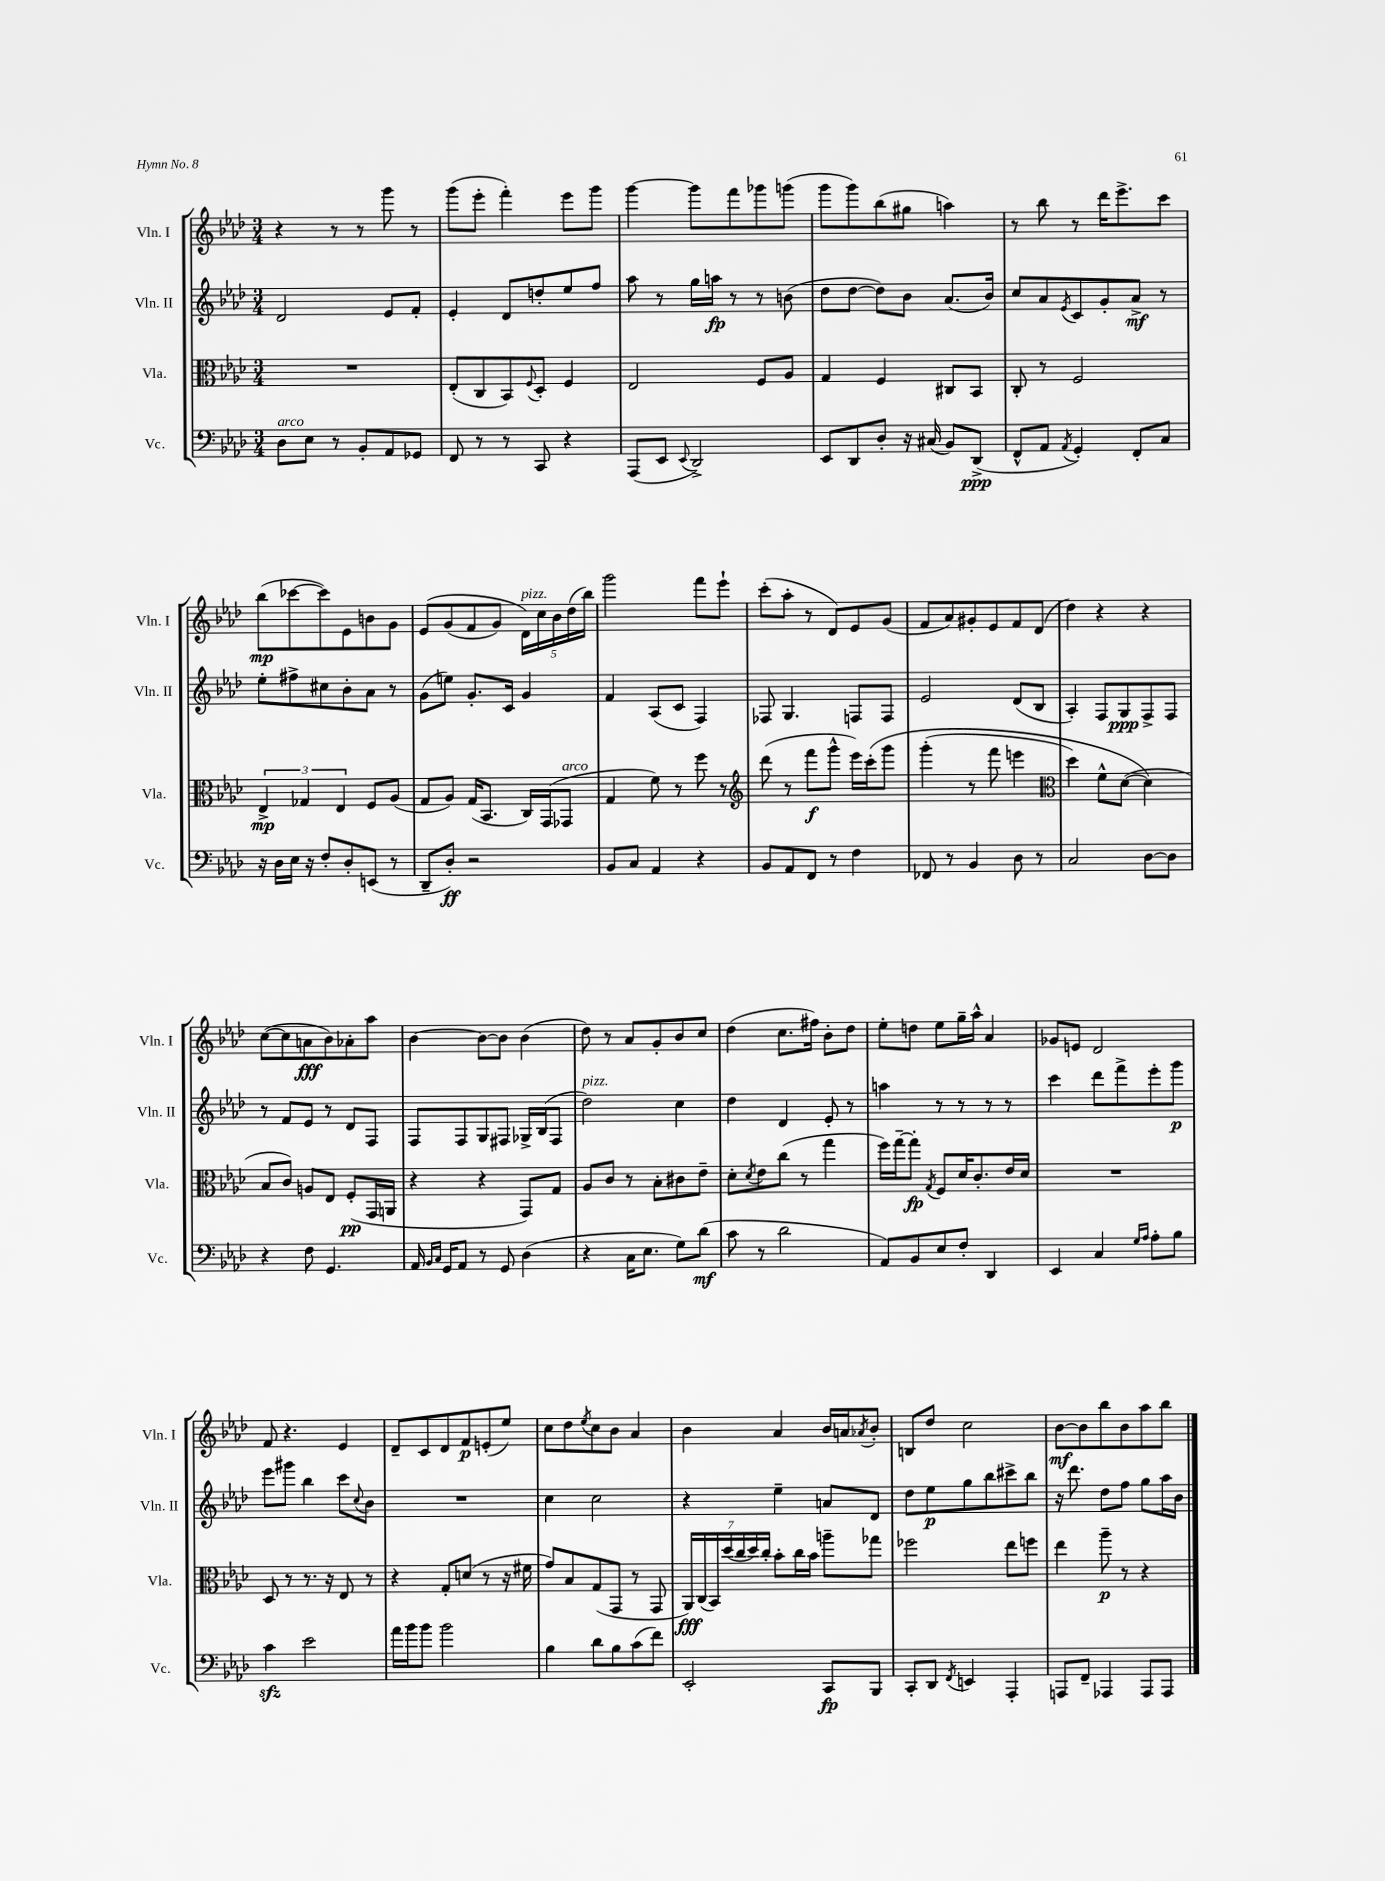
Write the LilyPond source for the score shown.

<<
\new StaffGroup <<
\new Staff = "s0" \with { instrumentName = "Vln. I" shortInstrumentName = "Vln. I" } {
    \clef treble \key aes \major \numericTimeSignature \time 3/4
    r4 r8 r8 g'''8 r8 |
    g'''8( ees'''8-. f'''4-.) ees'''8 g'''8 |
    g'''4~ g'''8 f'''8 ges'''8 g'''8( |
    g'''8 g'''8) bes''8( gis''8 a''4) |
    r8 bes''8 r8 des'''16 ees'''8.-> c'''8 |
    bes''8\mp( ces'''8~ ces'''8) ees'8 b'8 g'8 |
    ees'8\( g'8( f'8 g'8) \tuplet 5/4 { des'16^\markup { \italic "pizz." }\) c''16 bes'16 des''16( bes''16) } |
    g'''2 f'''8 ees'''8-! |
    c'''8-.( aes''8-. r8 des'8) ees'8 g'8( |
    f'8 aes'8) gis'8-. ees'8 f'8 des'8( |
    des''4) r4 r4 |
    c''8~( c''8 a'8\fff bes'8) aes'8-. aes''8 |
    bes'4~ bes'8~ bes'8 bes'4( |
    des''8) r8 aes'8 g'8-. bes'8 c''8 |
    des''4( c''8. fis''16) bes'8-. des''8 |
    ees''8-. d''8 ees''8 g''16-- aes''16-^ aes'4 |
    ges'8 e'8 des'2 |
    f'8 r4. ees'4 |
    des'8-- c'8 des'8 f'8\p e'8-.( ees''8) |
    c''8 des''8 \acciaccatura { ees''8 } c''8 bes'8 aes'4 |
    bes'4 aes'4 bes'16 a'16 \acciaccatura { aes'8 } bes'8-. |
    b8 des''8 c''2 |
    bes'8~\mf bes'8 bes''8 bes'8 aes''8 bes''8 \bar "|." |
}
\new Staff = "s1" \with { instrumentName = "Vln. II" shortInstrumentName = "Vln. II" } {
    \clef treble \key aes \major \numericTimeSignature \time 3/4
    des'2 ees'8 f'8-. |
    ees'4-. des'8 d''8-. ees''8 f''8 |
    aes''8 r8 g''16 a''16\fp r8 r8 b'8( |
    des''8 des''8~ des''8) bes'8 aes'8.( bes'16) |
    c''8 aes'8 \acciaccatura { ees'8 } c'8 g'8-. aes'8->\mf r8 |
    ees''8-. fis''8-> cis''8 bes'8-. aes'8 r8 |
    g'8( e''8) g'8.-. c'16 g'4 |
    f'4 aes8( c'8 f4) |
    fes8 g4. f8 f8 |
    ees'2 des'8( bes8 |
    aes4-.) f8 g8\ppp f8-> f8 |
    r8 f'8 ees'8 r8 des'8 f8 |
    f8 f8 g8 fis8 ges16-> bes16( fis8 |
    des''2^\markup { \italic "pizz." }) c''4 |
    des''4 des'4 ees'8-. r8 |
    a''4 r8 r8 r8 r8 |
    c'''4 des'''8 f'''8-> ees'''8-. g'''8\p |
    ees'''8 gis'''8 bes''4 c'''8 \appoggiatura { c''8 } bes'8 |
    R2. |
    c''4 c''2 |
    r4 ees''4-- a'8 des'8 |
    des''8 ees''8\p g''8 bes''8 cis'''8-> bes''8 |
    r16 des'''8. des''8 f''8 g''8 aes''16 bes'16 \bar "|." |
}
\new Staff = "s2" \with { instrumentName = "Vla." shortInstrumentName = "Vla." } {
    \clef alto \key aes \major \numericTimeSignature \time 3/4
    R2. |
    ees8-.( c8 bes,8) \appoggiatura { f8 } des8-. f4 |
    ees2 f8 aes8 |
    g4 f4 cis8 bes,8 |
    c8-. r8 f2 |
    \tuplet 3/2 { ees4->\mp ges4 ees4 } f8 aes8( |
    g8 aes8) g16( bes,8. c16) g,16( ges,8^\markup { \italic "arco" } |
    g4 f'8) r8 f''8 r8 |
    \clef treble des'''8( r8 f'''8\f g'''8-^ ees'''16) c'''16-.\( g'''8 |
    g'''4-.( r8 f'''8 e'''4 |
    \clef alto des''4) f'8-^ des'8~( des'4\) |
    bes8 c'8) a8 ees8 f8-.\pp( g,16 a,16 |
    r4 r4 g,8) g8 |
    aes8 c'8 r8 bes8-. cis'8 ees'8-- |
    des'8-. \acciaccatura { des'8 } ees'8 c''8( r8 g''4 |
    f''16) g''16~-- g''8-.\fp \acciaccatura { g8 } f8 des'16 c'8.-. ees'16 des'16 |
    R2. |
    des8 r8 r8. r16 ees8 r8 |
    r4 g8-. d'8( r8 r16 fis'16 |
    g'8) bes8 g8( g,8 r8 g,8 |
    \tuplet 7/4 { aes,16\fff) c16( bes,16) des''16( c''16 des''16) c''16-. } bes'8-. c''16 bes'16 a''8-- ges''8 |
    fes''2 ees''8 f''8 |
    ees''4 aes''8--\p r8 r4 \bar "|." |
}
\new Staff = "s3" \with { instrumentName = "Vc." shortInstrumentName = "Vc." } {
    \clef bass \key aes \major \numericTimeSignature \time 3/4
    des8^\markup { \italic "arco" } ees8 r8 bes,8-. aes,8 ges,8 |
    f,8 r8 r8 c,8 r4 |
    aes,,8( ees,8 \appoggiatura { ees,8 } des,2->) |
    ees,8 des,8 des8-. r16 cis16( bes,8) des,8->\ppp( |
    f,8-^ aes,8 \acciaccatura { aes,8 } g,4-.) f,8-. c8 |
    r16 des16 ees16 r16 f8-. des8-. e,8( r8 |
    des,8-- des8-.\ff) r2 |
    bes,8 c8 aes,4 r4 |
    bes,8 aes,8 f,8 r8 f4 |
    fes,8 r8 bes,4 des8 r8 |
    c2 des8~ des8 |
    r4 f8 g,4. |
    aes,16 \grace { bes,16 c16 } g,16 aes,8 r8 g,8 des4( |
    r4 c16 ees8. g8) des'8\mf( |
    c'8 r8 des'2 |
    aes,8) bes,8 ees8 f8-. des,4 |
    ees,4 c4 \grace { g16 aes16 } aes8-. bes8 |
    c'4\sfz ees'2 |
    aes'16 bes'16 bes'8 bes'2 |
    bes4 des'8 bes8 c'8( f'8) |
    ees,2-. c,8\fp bes,,8 |
    c,8-. des,8 \acciaccatura { f,8 } e,4 aes,,4-. |
    a,,8 f,8-- aes,,4 aes,,8 aes,,8 \bar "|." |
}
>>
>>
\layout { \context { \Score \remove "Bar_number_engraver" } }
